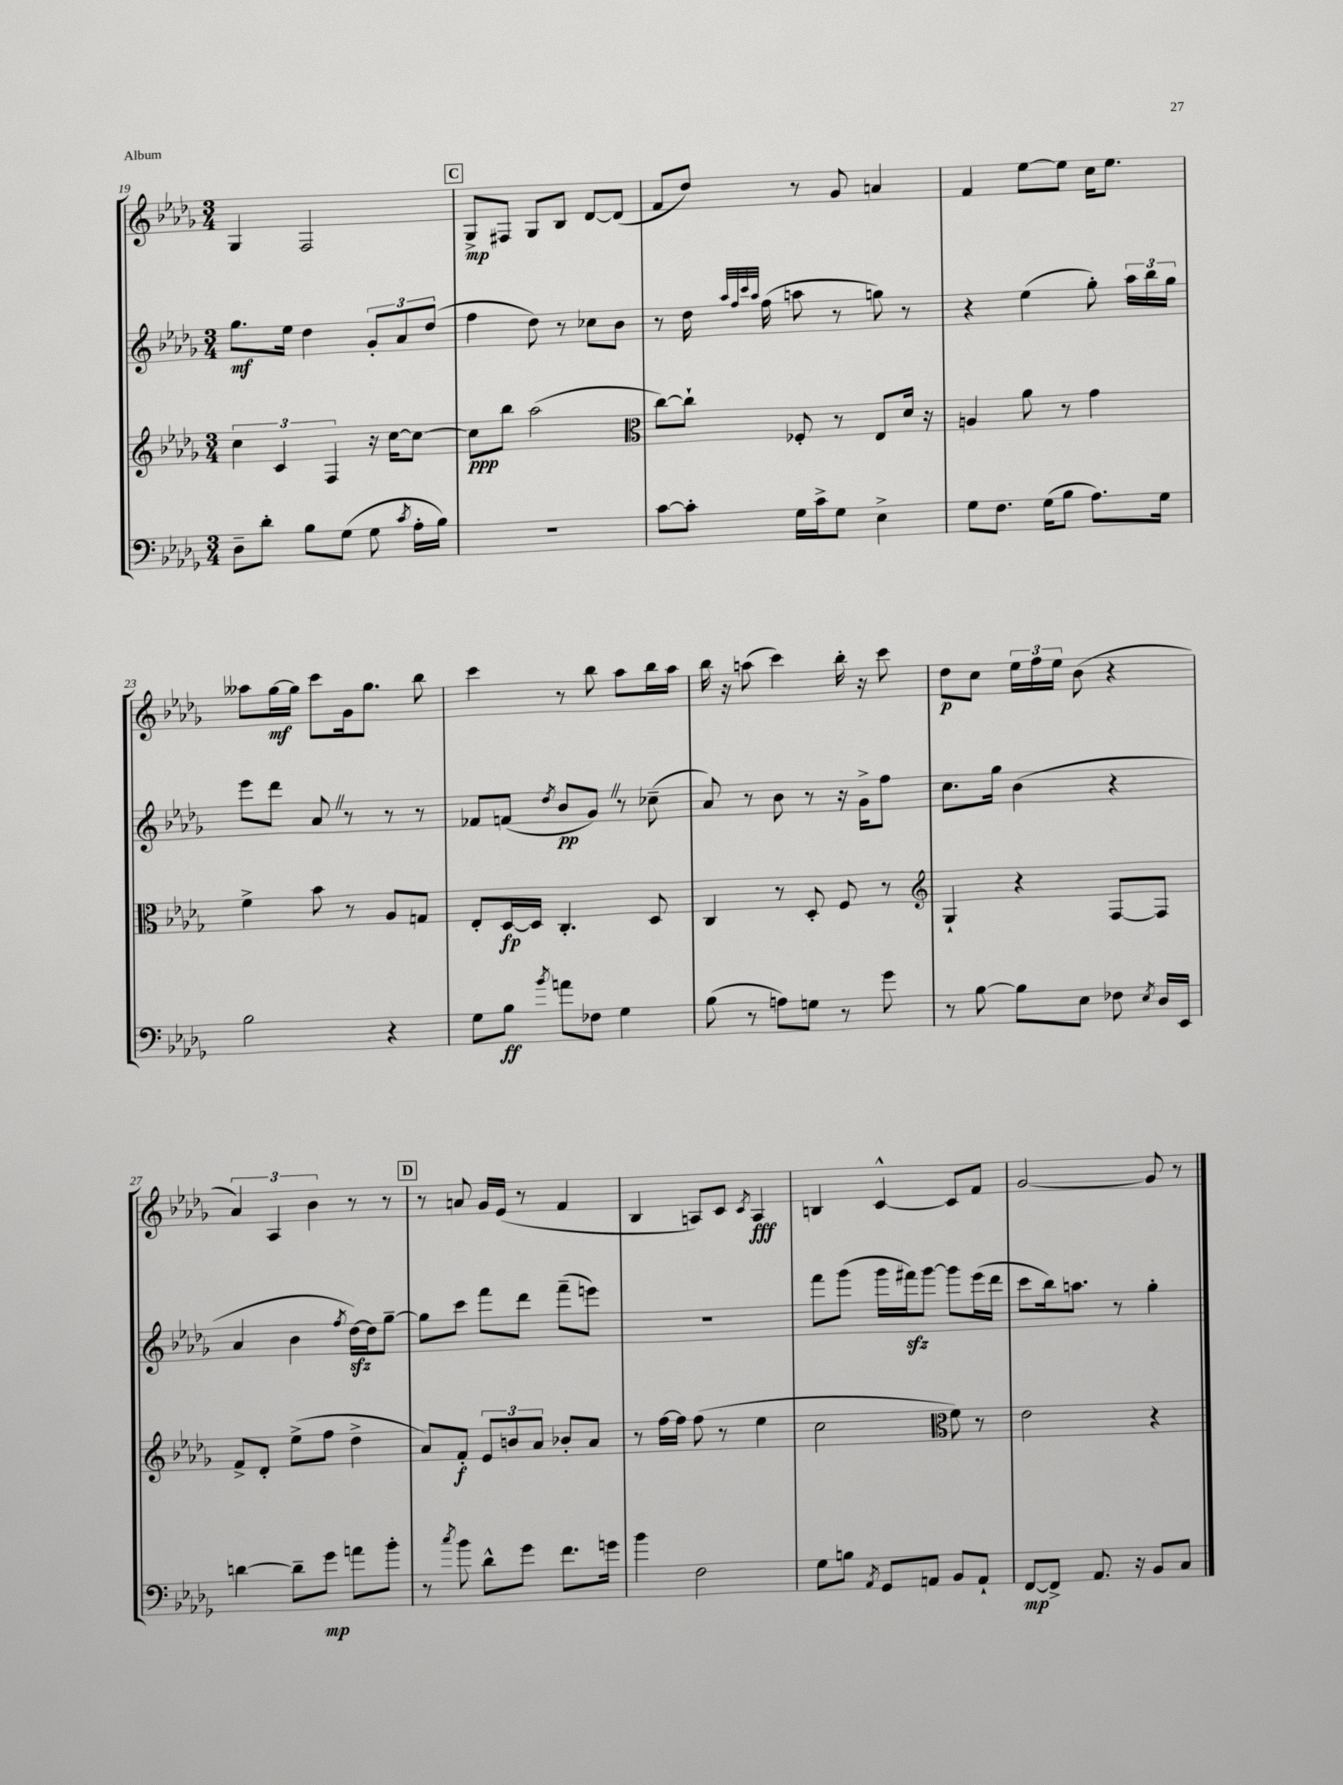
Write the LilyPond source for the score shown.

<<
\new StaffGroup <<
\new Staff = "s0" {
    \clef treble \key des \major \numericTimeSignature \time 3/4
    \autoBeamOff ges4 f2 |
    \mark \markup { \box "C" } ges8[->\mp fis8] ges8[ bes8] des'8[~ des'8]( |
    f'8[ des''8]) r8 ges'8 a'4 |
    f'4 ees''8[~ ees''8] c''16[ ees''8.] |
    aeses''8[ ges''16~\mf ges''16] c'''8[ ges'16 ges''8.] bes''8 |
    c'''4 r8 bes''8 aes''8[ bes''16 aes''16] |
    bes''16 r16 a''8( c'''4) bes''16-. r16 c'''8 |
    des''8[\p c''8] \tuplet 3/2 { ees''16[ f''16 ees''16] } bes'8( r4 |
    \tuplet 3/2 { aes'4) aes4 bes'4 } r8 r8 |
    \mark \markup { \box "D" } r8 a'8 ges'16[ ees'16]( r8 f'4 |
    bes4 a8[) c'8] \acciaccatura { c'8 } a4\fff |
    b4 c'4~-^ c'8[ f'8] |
    ges'2~ ges'8 r8 \bar "|." |
}
\new Staff = "s1" {
    \clef treble \key des \major \numericTimeSignature \time 3/4
    \autoBeamOff ges''8.[\mf ees''16] des''4 \tuplet 3/2 { ges'8[-. aes'8 des''8]( } |
    \mark \markup { \box "C" } f''4 des''8) r8 ces''8[ bes'8] |
    r8 des''16 \grace { aes''32[ f''32 c'''32 aes''32] } f''16( a''8 r8 g''8) r8 |
    r4 ees''4( ges''8-.) \tuplet 3/2 { aes''16[ bes''16 ges''16] } |
    ees'''8[ des'''8] aes'8 \once \override BreathingSign.text = \markup { \musicglyph "scripts.caesura.straight" } \breathe r8 r8 r8 |
    fes'8[ f'8]( \acciaccatura { des''8 } bes'8[\pp ges'8]) \once \override BreathingSign.text = \markup { \musicglyph "scripts.caesura.straight" } \breathe r8 ces''8--( |
    aes'8) r8 bes'8 r8 r16 ges'16[-> f''8] |
    c''8.[ ges''16] bes'4( r4 |
    aes'4 bes'4 \acciaccatura { f''8 } des''16[~\sfz) des''16 ges''8]~-- |
    \mark \markup { \box "D" } ges''8[ c'''8] f'''8[ des'''8] f'''8[--( e'''8]) |
    R2. |
    f'''8[ ges'''8]( ges'''16[ fis'''16\sfz) ges'''8]~ ges'''8[ ees'''16( des'''16] |
    c'''8[ bes''16) a''8.] r8 ges''4-. \bar "|." |
}
\new Staff = "s2" {
    \clef treble \key des \major \numericTimeSignature \time 3/4
    \autoBeamOff \tuplet 3/2 { c''4 c'4 f4 } r16 c''16[~ c''8]~ |
    \mark \markup { \box "C" } c''8[\ppp bes''8] aes''2( |
    \clef alto c''8[~) c''8]-! fes8-. r8 ees8[ des'16] r16 |
    a4 aes'8 r8 ges'4 |
    f'4-> bes'8 r8 aes8[ g8] |
    ees8[-. des16~\fp des16] c4.-. des8 |
    c4 r8 des8-. f8 r8 |
    \clef treble ges4-! r4 f8[~ f8] |
    f'8[-> des'8]-. ees''8[->( f''8] des''4-> |
    \mark \markup { \box "D" } aes'8[) f'8]-.\f \tuplet 3/2 { ees'8[ b'8 aes'8] } bes'8[-. aes'8] |
    r8 f''16[~ f''16] f''8( r8 ees''4 |
    c''2 \clef alto f'8) r8 |
    ees'2 r4 \bar "|." |
}
\new Staff = "s3" {
    \clef bass \key des \major \numericTimeSignature \time 3/4
    \autoBeamOff des8[-- des'8]-. bes8[ ges8]( ges8 \acciaccatura { c'8 } aes16[-. bes16]) |
    \mark \markup { \box "C" } R2. |
    c'8[~ c'8]-. ges16[ c'16-> ges8] ees4-> |
    ges8[ f8.] ges16[( bes8] aes8.[) ges16] |
    bes2 r4 |
    ges8[ bes8]\ff \acciaccatura { bes'8 } a'8[ fes8] ges4 |
    bes8( r8 a8[) g8] r8 ges'8 |
    r8 bes8~ bes8[ ees8] fes8 \acciaccatura { ees8 } des16[ ees,16] |
    d'4~ d'8[-- ges'8]\mp a'8[ bes'8]-. |
    \mark \markup { \box "D" } r8 \acciaccatura { c''8 } bes'8 des'8[-^ ges'8] f'8.[ g'16] |
    bes'4 f2 |
    ges8[ b8] \acciaccatura { aes,8 } ges,8[ a,8] bes,8[ a,8]-! |
    f,8[~\mp f,8]-> aes,8. r16 bes,8[ c8] \bar "|." |
}
>>
>>
\layout { \context { \Score currentBarNumber = #19 } }
